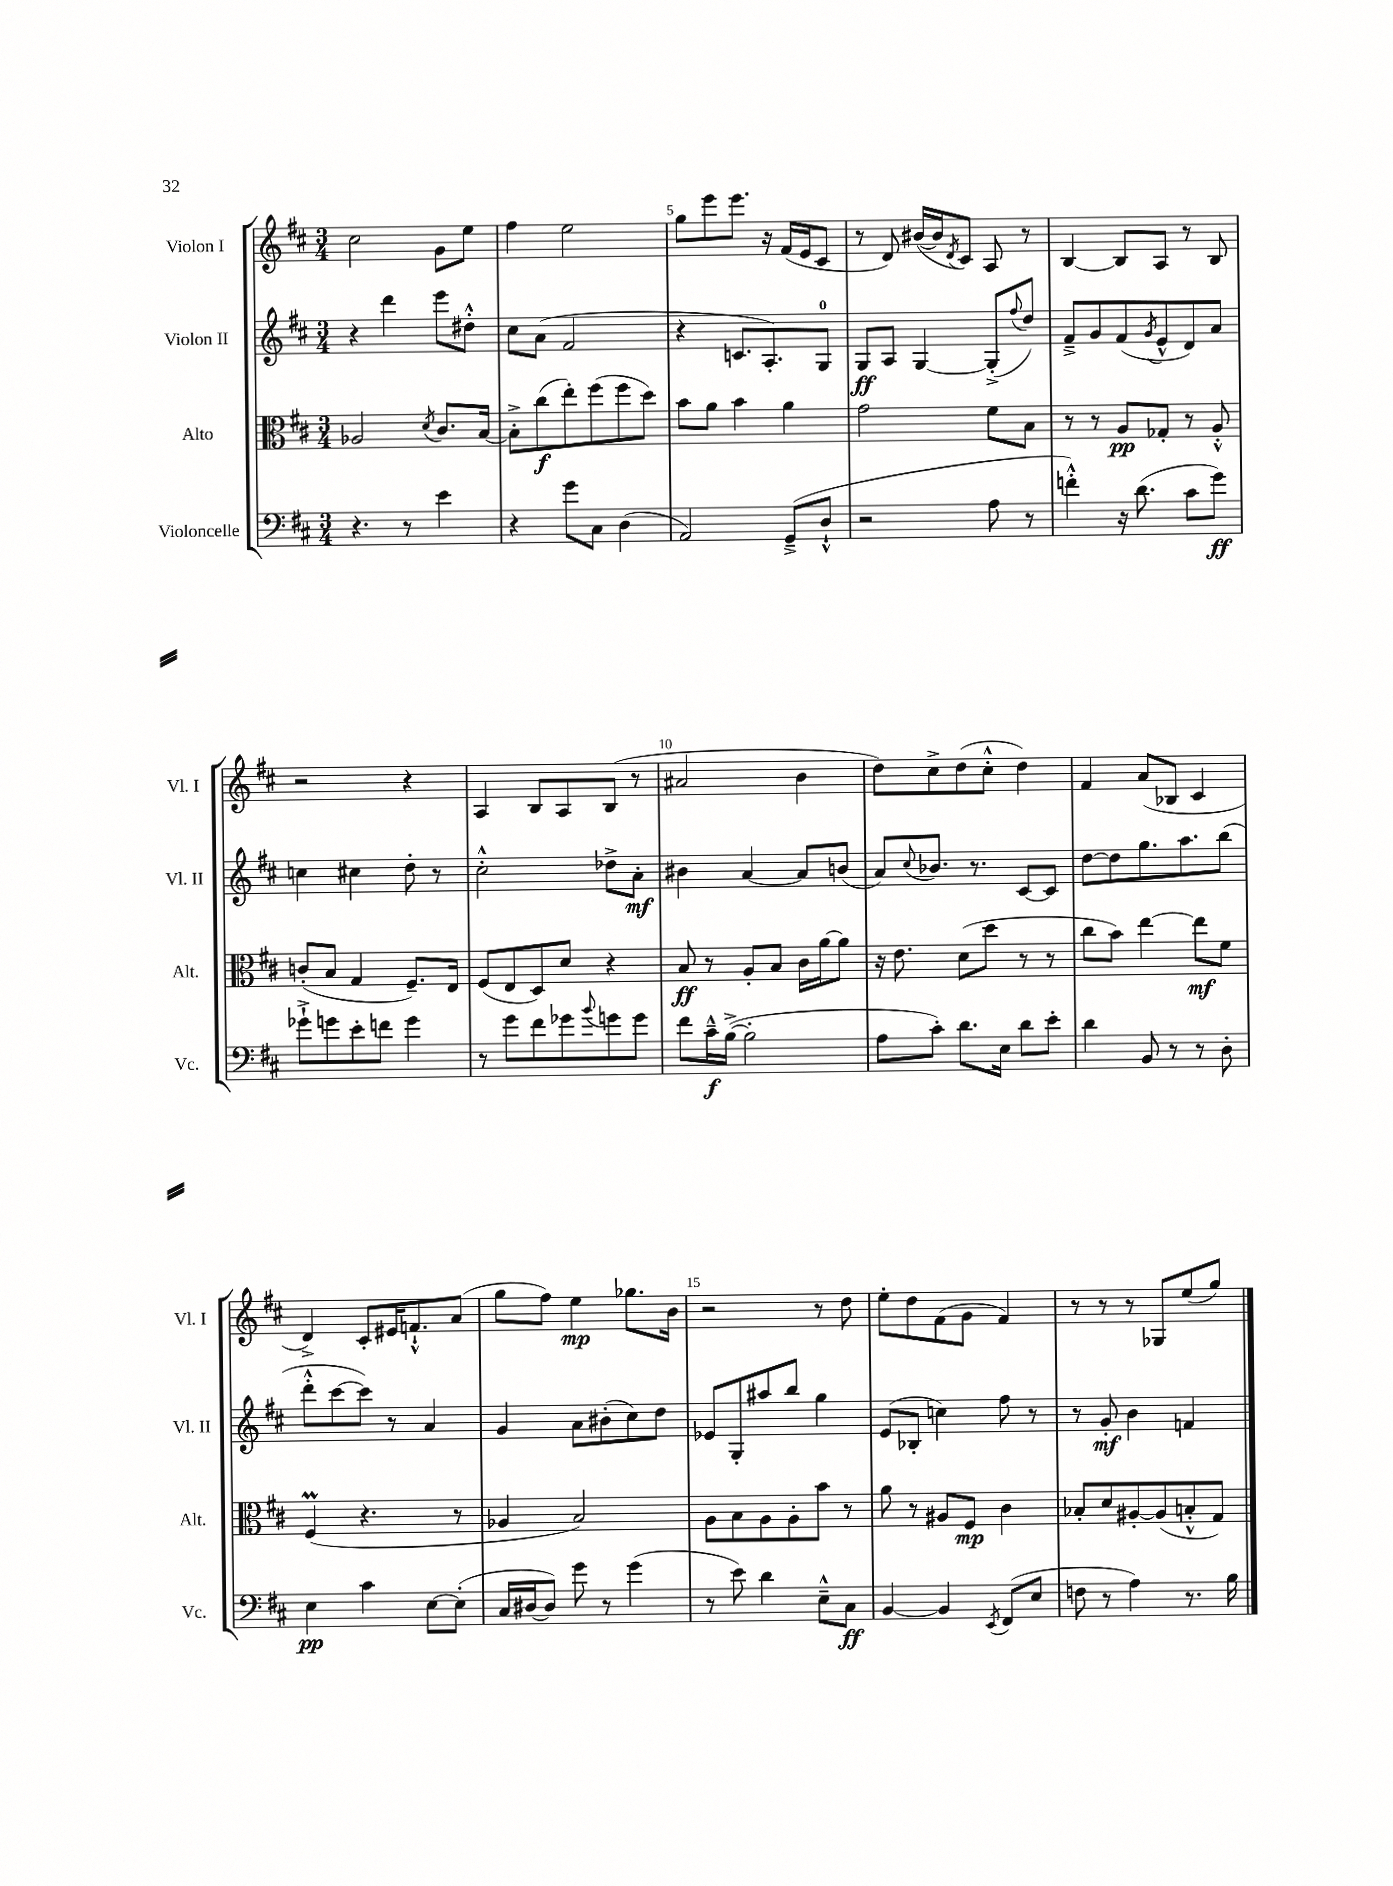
<<
\new StaffGroup <<
\new Staff = "s0" \with { instrumentName = "Violon I" shortInstrumentName = "Vl. I" } {
    \clef treble \key d \major \numericTimeSignature \time 3/4
    cis''2 g'8 e''8 |
    fis''4 e''2 |
    g''8 e'''8 e'''8. r16 fis'16( e'16 cis'8 |
    r8 d'8) bis'16~( bis'16 \acciaccatura { d'8 } cis'8) a8 r8 |
    b4~ b8 a8 r8 b8 |
    r2 r4 |
    a4 b8 a8 b8( r8 |
    ais'2 b'4 |
    d''8) cis''8-> d''8( cis''8-.-^ d''4) |
    fis'4 a'8( bes8 cis'4 |
    d'4->) cis'8-. eis'16 f'8.-!-^ a'8( |
    g''8 fis''8) e''4\mp ges''8. b'16 |
    r2 r8 d''8 |
    e''8-. d''8 fis'8( g'8 fis'4) |
    r8 r8 r8 ges8 e''8( g''8) \bar "|." |
}
\new Staff = "s1" \with { instrumentName = "Violon II" shortInstrumentName = "Vl. II" } {
    \clef treble \key d \major \numericTimeSignature \time 3/4
    r4 d'''4 e'''8 dis''8-.-^ |
    cis''8 a'8( fis'2 |
    r4 c'8. a8.-.) g8-0 |
    g8\ff a8 g4~ g8-.->( \appoggiatura { fis''8 } d''8) |
    fis'8---> g'8 fis'8( \acciaccatura { g'8 } e'8-^ d'8) a'8 |
    c''4 cis''4 d''8-. r8 |
    cis''2-.-^ des''8-> a'8-.\mf |
    bis'4 a'4~ a'8 b'8( |
    a'8) \appoggiatura { cis''8 } bes'8. r8. cis'8~ cis'8 |
    d''8~ d''8 g''8. a''8. b''8( |
    d'''8-.-^ cis'''8~ cis'''8) r8 a'4 |
    g'4 a'8 bis'8-.( cis''8) d''8 |
    ees'8 g8-. ais''8 b''8 g''4 |
    e'8( bes8-. c''4) fis''8 r8 |
    r8 g'8-.\mf b'4 f'4 \bar "|." |
}
\new Staff = "s2" \with { instrumentName = "Alto" shortInstrumentName = "Alt." } {
    \clef alto \key d \major \numericTimeSignature \time 3/4
    aes2 \acciaccatura { d'8 } cis'8. b16~ |
    b8-.-> cis''8\f( e''8-.) fis''8( fis''8 d''8) |
    b'8 a'8 b'4 a'4 |
    g'2 fis'8 b8 |
    r8 r8 a8\pp ges8-. r8 a8-.-^ |
    c'8-.( b8 g4 fis8.--) e16 |
    fis8( e8 d8) d'8 r4 |
    b8\ff r8 a8-. b8 cis'16 a'16~ a'8 |
    r16 e'8. d'8( d''8 r8 r8 |
    cis''8 b'8) e''4~ e''8\mf fis'8 |
    fis4\prall( r4. r8 |
    aes4 b2) |
    a8 b8 a8 a8-. b'8 r8 |
    a'8 r8 ais8 fis8\mp cis'4 |
    bes8-. d'8 ais8~-. ais8( b8-.-^ g8) \bar "|." |
}
\new Staff = "s3" \with { instrumentName = "Violoncelle" shortInstrumentName = "Vc." } {
    \clef bass \key d \major \numericTimeSignature \time 3/4
    r4. r8 e'4 |
    r4 g'8 cis8 d4( |
    a,2) g,8--->( d8-!-^ |
    r2 a8 r8 |
    f'4-.-^) r16 d'8.( cis'8 g'8\ff) |
    ges'8-!-> g'8 e'8-. f'8 g'4 |
    r8 g'8 fis'8 ges'8 \appoggiatura { b'8 } g'8 g'8 |
    fis'8 cis'16---^\f b16~->( b2-. |
    a8 cis'8-.) d'8. e16 d'8 e'8-. |
    d'4 b,8 r8 r8 d8-. |
    e4\pp cis'4 e8~ e8-.( |
    cis16 dis16~ dis8) g'8 r8 g'4( |
    r8 e'8) d'4 e8---^ cis8\ff |
    b,4~ b,4 \acciaccatura { e,8 } fis,8( e8 |
    f8 r8 a4) r8. b16 \bar "|." |
}
>>
>>
\layout { \context { \Score currentBarNumber = #3 \override BarNumber.break-visibility = ##(#f #t #t) barNumberVisibility = #(every-nth-bar-number-visible 5) } }
